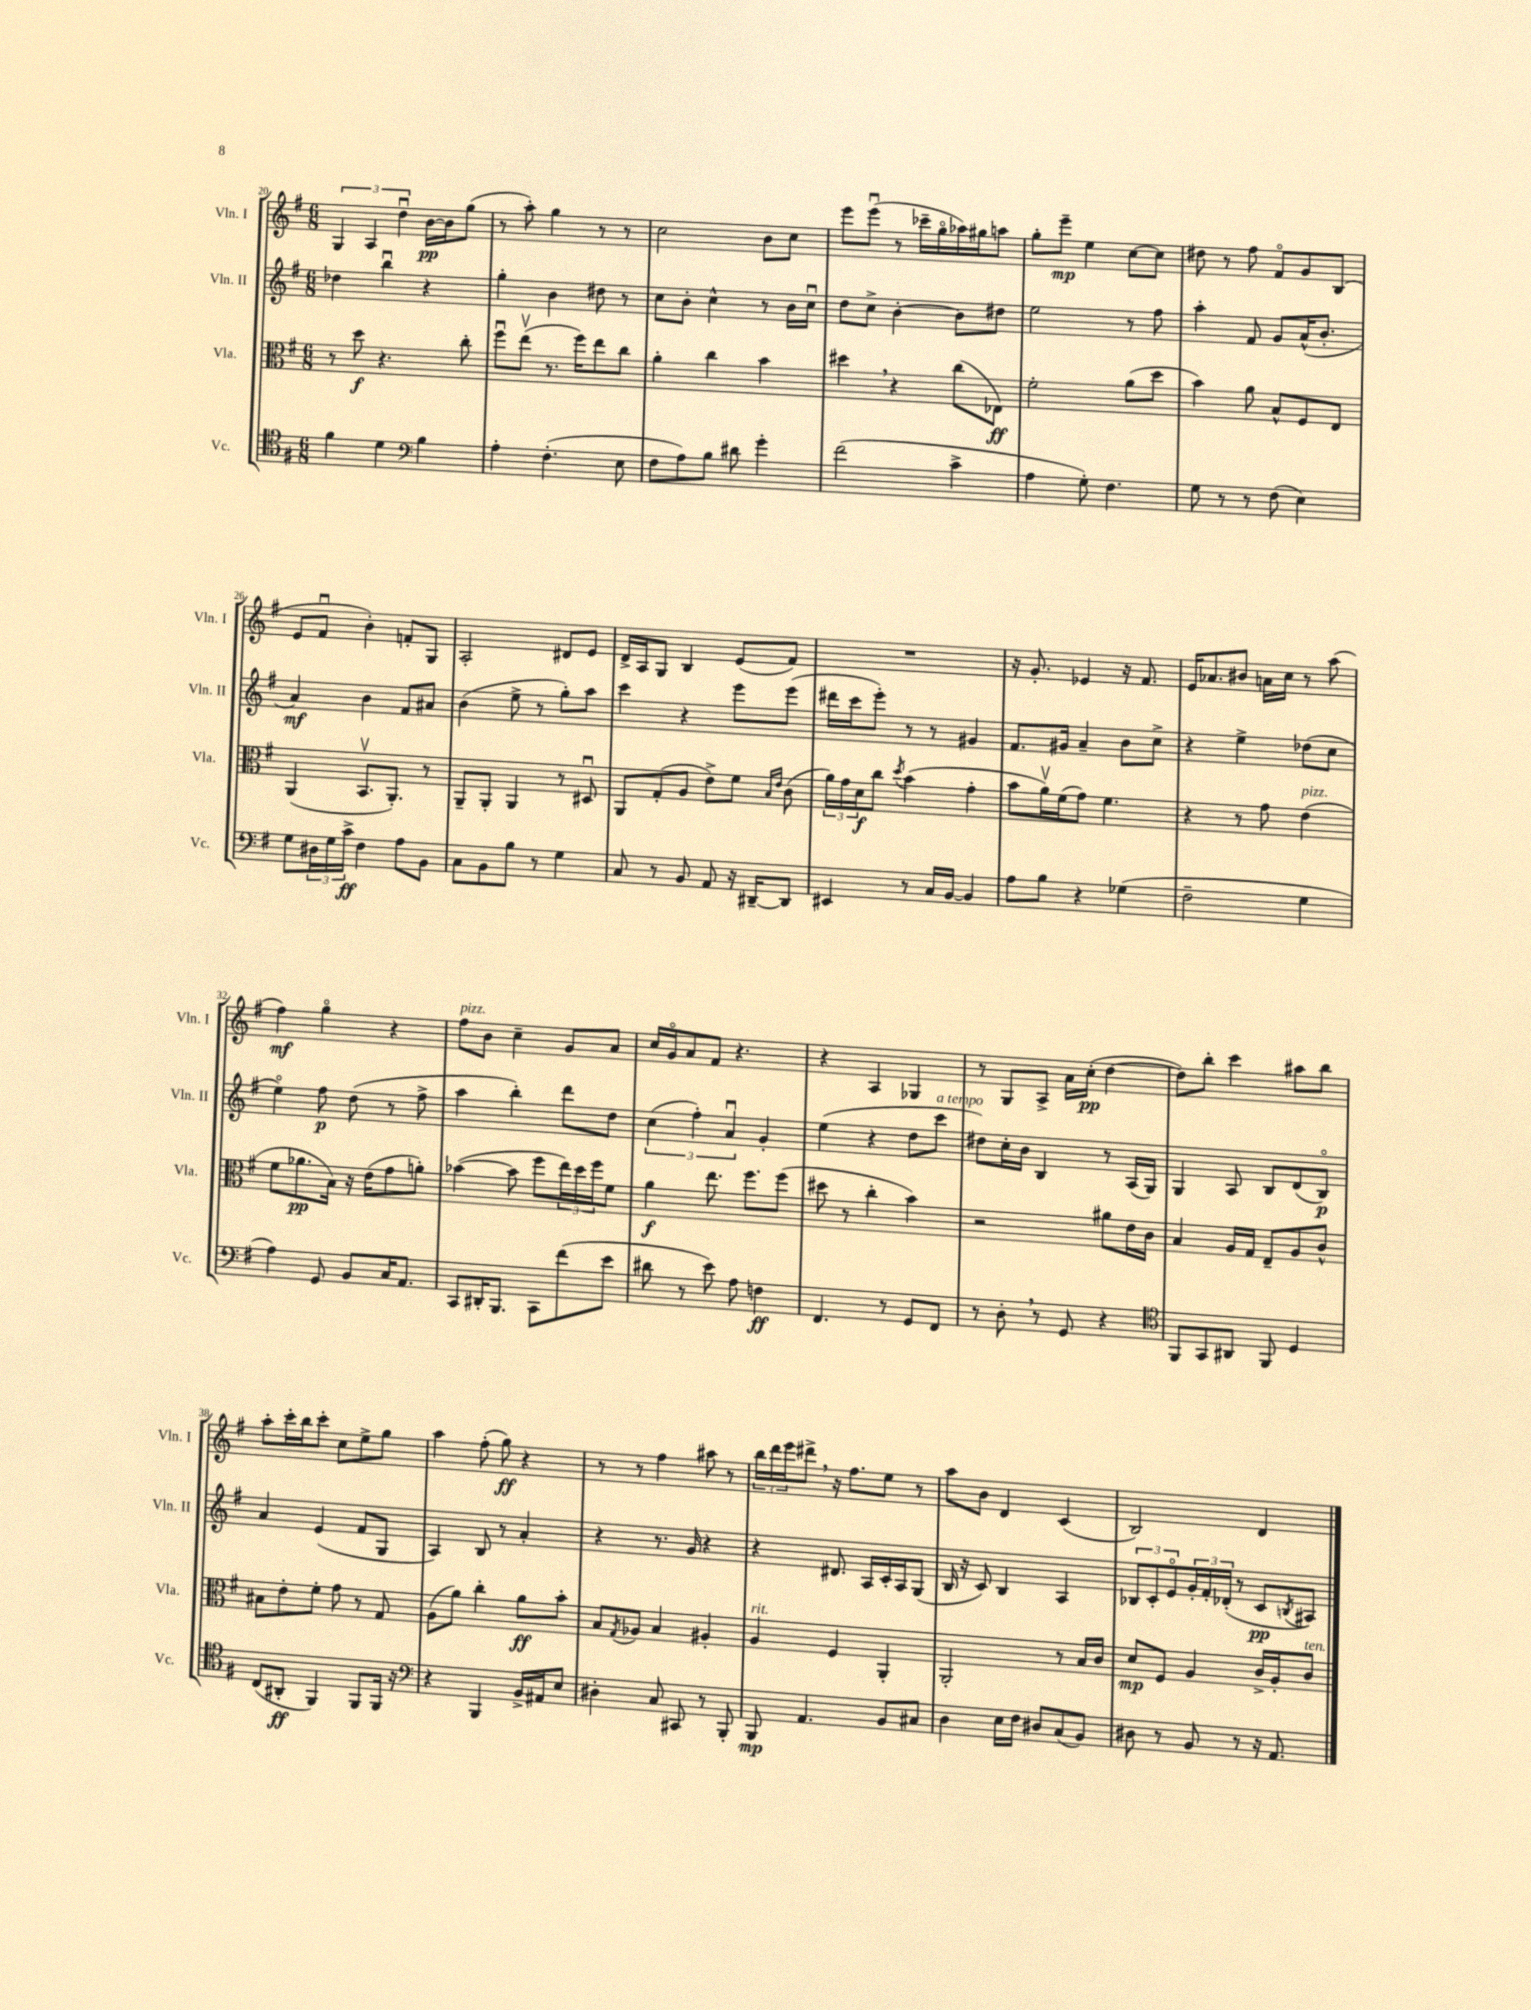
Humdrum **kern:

**kern	**dynam	**kern	**dynam	**kern	**dynam	**kern	**dynam
*part4	*part4	*part3	*part3	*part2	*part2	*part1	*part1
*staff4	*staff4	*staff3	*staff3	*staff2	*staff2	*staff1	*staff1
*I"Vc.	*	*I"Vla.	*	*I"Vln. II	*	*I"Vln. I	*
*I'Vc.	*	*I'Vla.	*	*I'Vln. II	*	*I'Vln. I	*
*clefC4	*	*clefC3	*	*clefG2	*	*clefG2	*
*k[f#]	*	*k[f#]	*	*k[f#]	*	*k[f#]	*
*M6/8	*	*M6/8	*	*M6/8	*	*M6/8	*
=20	=20	=20	=20	=20	=20	=20	=20
4f#\	.	8r	.	4dd-X\	.	6G/	.
.	.	8dd\	f	.	.	.	.
.	.	.	.	.	.	6A/	.
4d\	.	4.r	.	4bbu\	.	.	.
.	.	.	.	.	.	6ddu\	.
*clefF4	*	*	*	*	*	*	*
4B\	.	.	.	4r	.	[16b\LL	pp
.	.	.	.	.	.	16b\J]	.
.	.	8cc'\	.	.	.	(8gg\J	.
=21	=21	=21	=21	=21	=21	=21	=21
4A'\	.	8ff#u\L	.	4gg'\	.	8r	.
.	.	(8eev\J	.	.	.	8aa'\)	.
(4.F#'\	.	8.r	.	4b\	.	4gg\	.
.	.	16ff#\KL)	.	.	.	.	.
.	.	8ee\	.	8dd#X\	.	8r	.
8E\	.	8cc\J	.	8r	.	8r	.
=22	=22	=22	=22	=22	=22	=22	=22
8F#\L	.	4a'\	.	8cc\L	.	2cc\	.
8A\)	.	.	.	8b'\J	.	.	.
8B\J	.	4cc\	.	4cc^^\	.	.	.
8d#X\	.	.	.	.	.	.	.
4g'\	.	4b\	.	8r	.	8b\L	.
.	.	.	.	16b\LL	.	8cc\J	.
.	.	.	.	16ccu\JJ	.	.	.
=23	=23	=23	=23	=23	=23	=23	=23
(2f#\	.	4dd#X,\	.	8dd\L	.	8eee\L	.
.	.	.	.	8cc^\J	.	(8eeeu\J	.
.	.	4r	.	[4b'\	.	8r	.
.	.	.	.	.	.	16ccc-X~\LL	.
.	.	.	.	.	.	16gg\	.
4c^\	.	(8cc\L	.	8b\L]	.	16aa-X\)	.
.	.	.	.	.	.	16gg#X\J	.
.	.	8E-X\J)	ff	8dd#X\J	.	8aan\J	.
=24	=24	=24	=24	=24	=24	=24	=24
4A\	.	2f#'\	.	2ee\	.	8gg'\L	.
.	.	.	.	.	.	8eee~\J	mp
8G'\)	.	.	.	.	.	4ee\	.
4.F#\	.	.	.	.	.	.	.
.	.	(8a\L	.	8r	.	[8cc\L	.
.	.	8dd\J	.	8ff#\	.	8cc\J]	.
=25	=25	=25	=25	=25	=25	=25	=25
8G\	.	4b\)	.	4aa'\	.	8dd#X\	.
8r	.	.	.	.	.	8r	.
8r	.	8a\	.	8f#/	.	8ff#\	.
(8F#\	.	8B^^/L	.	8g/L	.	8f#/L	.
4E\)	.	8F#/	.	(16a^^/K	.	8g/	.
.	.	.	.	8.b'/J	.	.	.
.	.	8E/J	.	.	.	(8B/J	.
!!LO:LB:g=z
=26	=26	=26	=26	=26	=26	=26	=26
8G\L	.	(4AA/	.	4a/)	mf	8e/L	.
24D#X\L	.	.	.	.	.	8f#u/J	.
24G\	.	.	.	.	.	.	.
24c^\JJ	ff	.	.	.	.	.	.
4F#\	.	8.BBv/L	.	4b\	.	4b'\)	.
.	.	8.AA'/J)	.	.	.	.	.
8A\L	.	.	.	8f#/L	.	8fn'/L	.
8BB\J	.	8r	.	8a#X/J	.	8G/J	.
=27	=27	=27	=27	=27	=27	=27	=27
8C\L	.	8AA~/L	.	(4b\	.	2A'/	.
8BB\	.	8AA'/J	.	.	.	.	.
8B\J	.	4AA/	.	8ee^\	.	.	.
8r	.	.	.	8r	.	.	.
4G\	.	8r	.	8gg'\L)	.	8d#X/L	.
.	.	8D#Xu/	.	8aa\J	.	8e/J	.
=28	=28	=28	=28	=28	=28	=28	=28
8C/	.	8AA/L	.	4ccc\	.	16d^/LL	.
.	.	.	.	.	.	16A/J	.
8r	.	(8G'/	.	.	.	8G/J	.
8BB/	.	8A/J	.	4r	.	4B/	.
8AA/	.	8e^\L)	.	.	.	.	.
16r	.	8f#\J	.	8eee\L	.	(8e/L	.
[16DD#X~/KL	.	.	.	.	.	.	.
.	.	16qqB/LL	.	.	.	.	.
.	.	16qqe/JJ	.	.	.	.	.
8DD#/J]	.	(8c\	.	(8eee\J	.	8f#/J)	.
=29	=29	=29	=29	=29	=29	=29	=29
4EE#X/	.	24a\LL)	.	16ddd#X\LL	.	2.r	.
.	.	24g\	.	.	.	.	.
.	.	.	.	16ccc\J	.	.	.
.	.	24d\J	f	.	.	.	.
.	.	8cc\J	.	8eee'\J)	.	.	.
.	.	8qdd/	.	.	.	.	.
8r	.	(4b\	.	8r	.	.	.
16C/LL	.	.	.	8r	.	.	.
[16BB/JJ	.	.	.	.	.	.	.
4BB/]	.	4g'\	.	4g#X/	.	.	.
=30	=30	=30	=30	=30	=30	=30	=30
8A\L	.	8b\L	.	8.f#/L	.	16r	.
.	.	.	.	.	.	8.g'/	.
8B\J	.	16av\L)	.	.	.	.	.
.	.	(16f#\J	.	16g#X/Jk	.	.	.
4r	.	8g\J)	.	4a~/	.	4e-X/	.
.	.	4.f#\	.	.	.	.	.
(4G-X\	.	.	.	8b\L	.	16r	.
.	.	.	.	.	.	8.f#/	.
.	.	.	.	8cc^\J	.	.	.
=31	=31	=31	=31	=31	=31	=31	=31
2F#~\	.	4r	.	4r	.	16e/KL	.
.	.	.	.	.	.	8.a-X/	.
.	.	8r	.	4ee^\	.	8b#X/J	.
.	.	8g\	.	.	.	16an\LL	.
.	.	.	.	.	.	16cc\JJ	.
!	!	!LO:TX:a:i:t=pizz.	!	!	!	!	!
4G\	.	(4e\	.	(8dd-X\L	.	8r	.
.	.	.	.	8cc\J	.	(8aa\	.
!!LO:LB:g=z
=32	=32	=32	=32	=32	=32	=32	=32
4A\)	.	8f#\L	.	4ee\)	.	4ff#\)	mf
.	.	8.a-X\	pp	.	.	.	.
8GG/	.	.	.	8ff#\	p	4gg\	.
.	.	16B\Jk)	.	.	.	.	.
8BB/L	.	16r	.	(8dd\	.	.	.
.	.	(16e\KL	.	.	.	.	.
16C/K	.	8g\	.	8r	.	4r	.
8.AA/J	.	.	.	.	.	.	.
.	.	8an'\J)	.	8ff#^\	.	.	.
=33	=33	=33	=33	=33	=33	=33	=33
!	!	!	!	!	!	!LO:TX:a:i:t=pizz.	!
8CC/L	.	([4b-X\	.	4aa\	.	8ff#\L	.
16DD#X'/K	.	.	.	.	.	8b\J	.
8.BBB/J	.	.	.	.	.	.	.
.	.	8b-\]	.	4bb'\)	.	4cc~\	.
8CC\L	.	8ff#\L	.	.	.	.	.
(8f#\	.	24ee\L)	.	8ddd\L	.	8g/L	.
.	.	24dd\	.	.	.	.	.
.	.	24ff#\J	.	.	.	.	.
8e\J	.	8f#\J	.	8dd\J	.	8a/J	.
=34	=34	=34	=34	=34	=34	=34	=34
8d#X\	.	4a\	f	(6cc\	.	16cc/LL	.
.	.	.	.	.	.	16g/J	.
8r	.	.	.	.	.	8a/	.
.	.	.	.	6ff#'\)	.	.	.
8e\)	.	8.ee\	.	.	.	8f#/J	.
.	.	.	.	6au/	.	.	.
8A\	.	.	.	.	.	4.r	.
.	.	8.ff#\L	.	.	.	.	.
4Fn\	ff	.	.	4g'/	.	.	.
.	.	(8ff#\J	.	.	.	.	.
=35	=35	=35	=35	=35	=35	=35	=35
4.FF#/	.	8dd#X\	.	(4ee\	.	4r	.
.	.	8r	.	.	.	.	.
.	.	4cc'\	.	4r	.	4A/	.
8r	.	.	.	.	.	.	.
8GG/L	.	4b\)	.	8dd\L	.	4G-X/	.
!	!	!	!	!LO:TX:a:i:t=a tempo	!	!	!
8FF#/J	.	.	.	8ccc\J	.	.	.
=36	=36	=36	=36	=36	=36	=36	=36
8r	.	2r	.	8dd#X\L)	.	8r	.
8D',\	.	.	.	16cc'\L	.	8G/L	.
.	.	.	.	16b\JJ	.	.	.
8r	.	.	.	4B/	.	8A^/J	.
8GG/	.	.	.	.	.	16a\LL	.
.	.	.	.	.	.	(16cc'\JJ	pp
4r	.	8a#X\L	.	8r	.	[4dd\	.
.	.	16e\L	.	(16A/LL	.	.	.
.	.	16c\JJ	.	16G/JJ)	.	.	.
=37	=37	=37	=37	=37	=37	=37	=37
*clefC4	*	*	*	*	*	*	*
8FF#/L	.	4B/	.	4G/	.	8dd\L])	.
8GG/	.	.	.	.	.	8bb'\J	.
8AA#X/J	.	16A/LL	.	8A/	.	4ccc\	.
.	.	16G/JJ	.	.	.	.	.
8FF#/	.	8E~/L	.	8B/L	.	.	.
4D/	.	8A/	.	(8d/	.	8aa#X\L	.
.	.	8c^^/J	.	8B/J)	p	8bb\J	.
!!LO:LB:g=z
=38	=38	=38	=38	=38	=38	=38	=38
(8C/L	.	8B#X\L	.	4a/	.	8aa'\L	.
8AA#X'/J	ff	8e'\	.	.	.	16ccc'\L	.
.	.	.	.	.	.	16bb\J	.
4FF#/)	.	8f#'\J	.	(4e/	.	8ccc'\J	.
.	.	8g\	.	.	.	8cc\L	.
8FF#/L	.	8r	.	8f#/L	.	8ee^\	.
16FF#/Jk	.	8G/	.	8G/J	.	8gg\J	.
16r	.	.	.	.	.	.	.
=39	=39	=39	=39	=39	=39	=39	=39
*clefF4	*	*	*	*	*	*	*
4r	.	(8A\L	.	4A/)	.	4aa\	.
.	.	8a\J)	.	.	.	.	.
4BBB/	.	4cc'\	.	8B/	.	(8ff#'\	.
.	.	.	.	8r	.	8gg\)	ff
16BB^/LL	.	8a\L	ff	4a'/	.	4r	.
16AA#X/J	.	.	.	.	.	.	.
8E/J	.	8b'\J	.	.	.	.	.
=40	=40	=40	=40	=40	=40	=40	=40
4D#X'\	.	8B/L	.	4r	.	8r	.
.	.	8qG/	.	.	.	.	.
.	.	8A-X/J	.	.	.	8r	.
8C/	.	4B/	.	8.r	.	4ff#\	.
8CC#X/	.	.	.	.	.	.	.
.	.	.	.	16g/	.	.	.
8r	.	4A#X'/	.	4r	.	8aa#X\	.
8BBB'/	.	.	.	.	.	8r	.
=41	=41	=41	=41	=41	=41	=41	=41
!	!	!LO:TX:a:i:t=rit.	!	!	!	!	!
8BBB/	mp	4A/	.	4r	.	24bb\LL	.
.	.	.	.	.	.	24ddd\	.
.	.	.	.	.	.	24eee\J	.
4.AA/	.	.	.	.	.	8ddd#X^,\J	.
.	.	4F#/	.	8.d#X/	.	16r	.
.	.	.	.	.	.	8.ff#\L	.
.	.	.	.	16A/LL	.	.	.
8BB/L	.	4AA'/	.	16c'/	.	8ee\J	.
.	.	.	.	16A/J	.	.	.
8C#X/J	.	.	.	(8G/J	.	8r	.
=42	=42	=42	=42	=42	=42	=42	=42
4D\	.	2AA'/	.	16B/	.	8aa\L	.
.	.	.	.	16r	.	.	.
.	.	.	.	8c/)	.	8b\J	.
16E\LL	.	.	.	4B/	.	4d/	.
16F#\JJ	.	.	.	.	.	.	.
8D#X/L	.	.	.	.	.	.	.
(8C/	.	8r	.	4A/	.	(4c/	.
8BB/J)	.	16B/LL	.	.	.	.	.
.	.	16c/JJ	.	.	.	.	.
=43	=43	=43	=43	=43	=43	=43	=43
8D#X\	.	8d/L	mp	12B-X/L	.	2B/)	.
.	.	.	.	12c'/	.	.	.
8r	.	8F#/J	.	.	.	.	.
.	.	.	.	12e/	.	.	.
8BB/	.	4A/	.	24g'/L	.	.	.
.	.	.	.	24f#'/	.	.	.
.	.	.	.	(24d-X'/JJ	.	.	.
8r	.	.	.	8r	.	.	.
16r	.	16c^/LL	.	8c/L	pp	4d/	.
8.AA/	.	16A'/J	.	.	.	.	.
.	.	.	.	8qBn/	.	.	.
!	!	!LO:TX:a:i:t=ten.	!	!	!	!	!
.	.	8c/J	.	8A#X/J)	.	.	.
==	==	==	==	==	==	==	==
*-	*-	*-	*-	*-	*-	*-	*-
